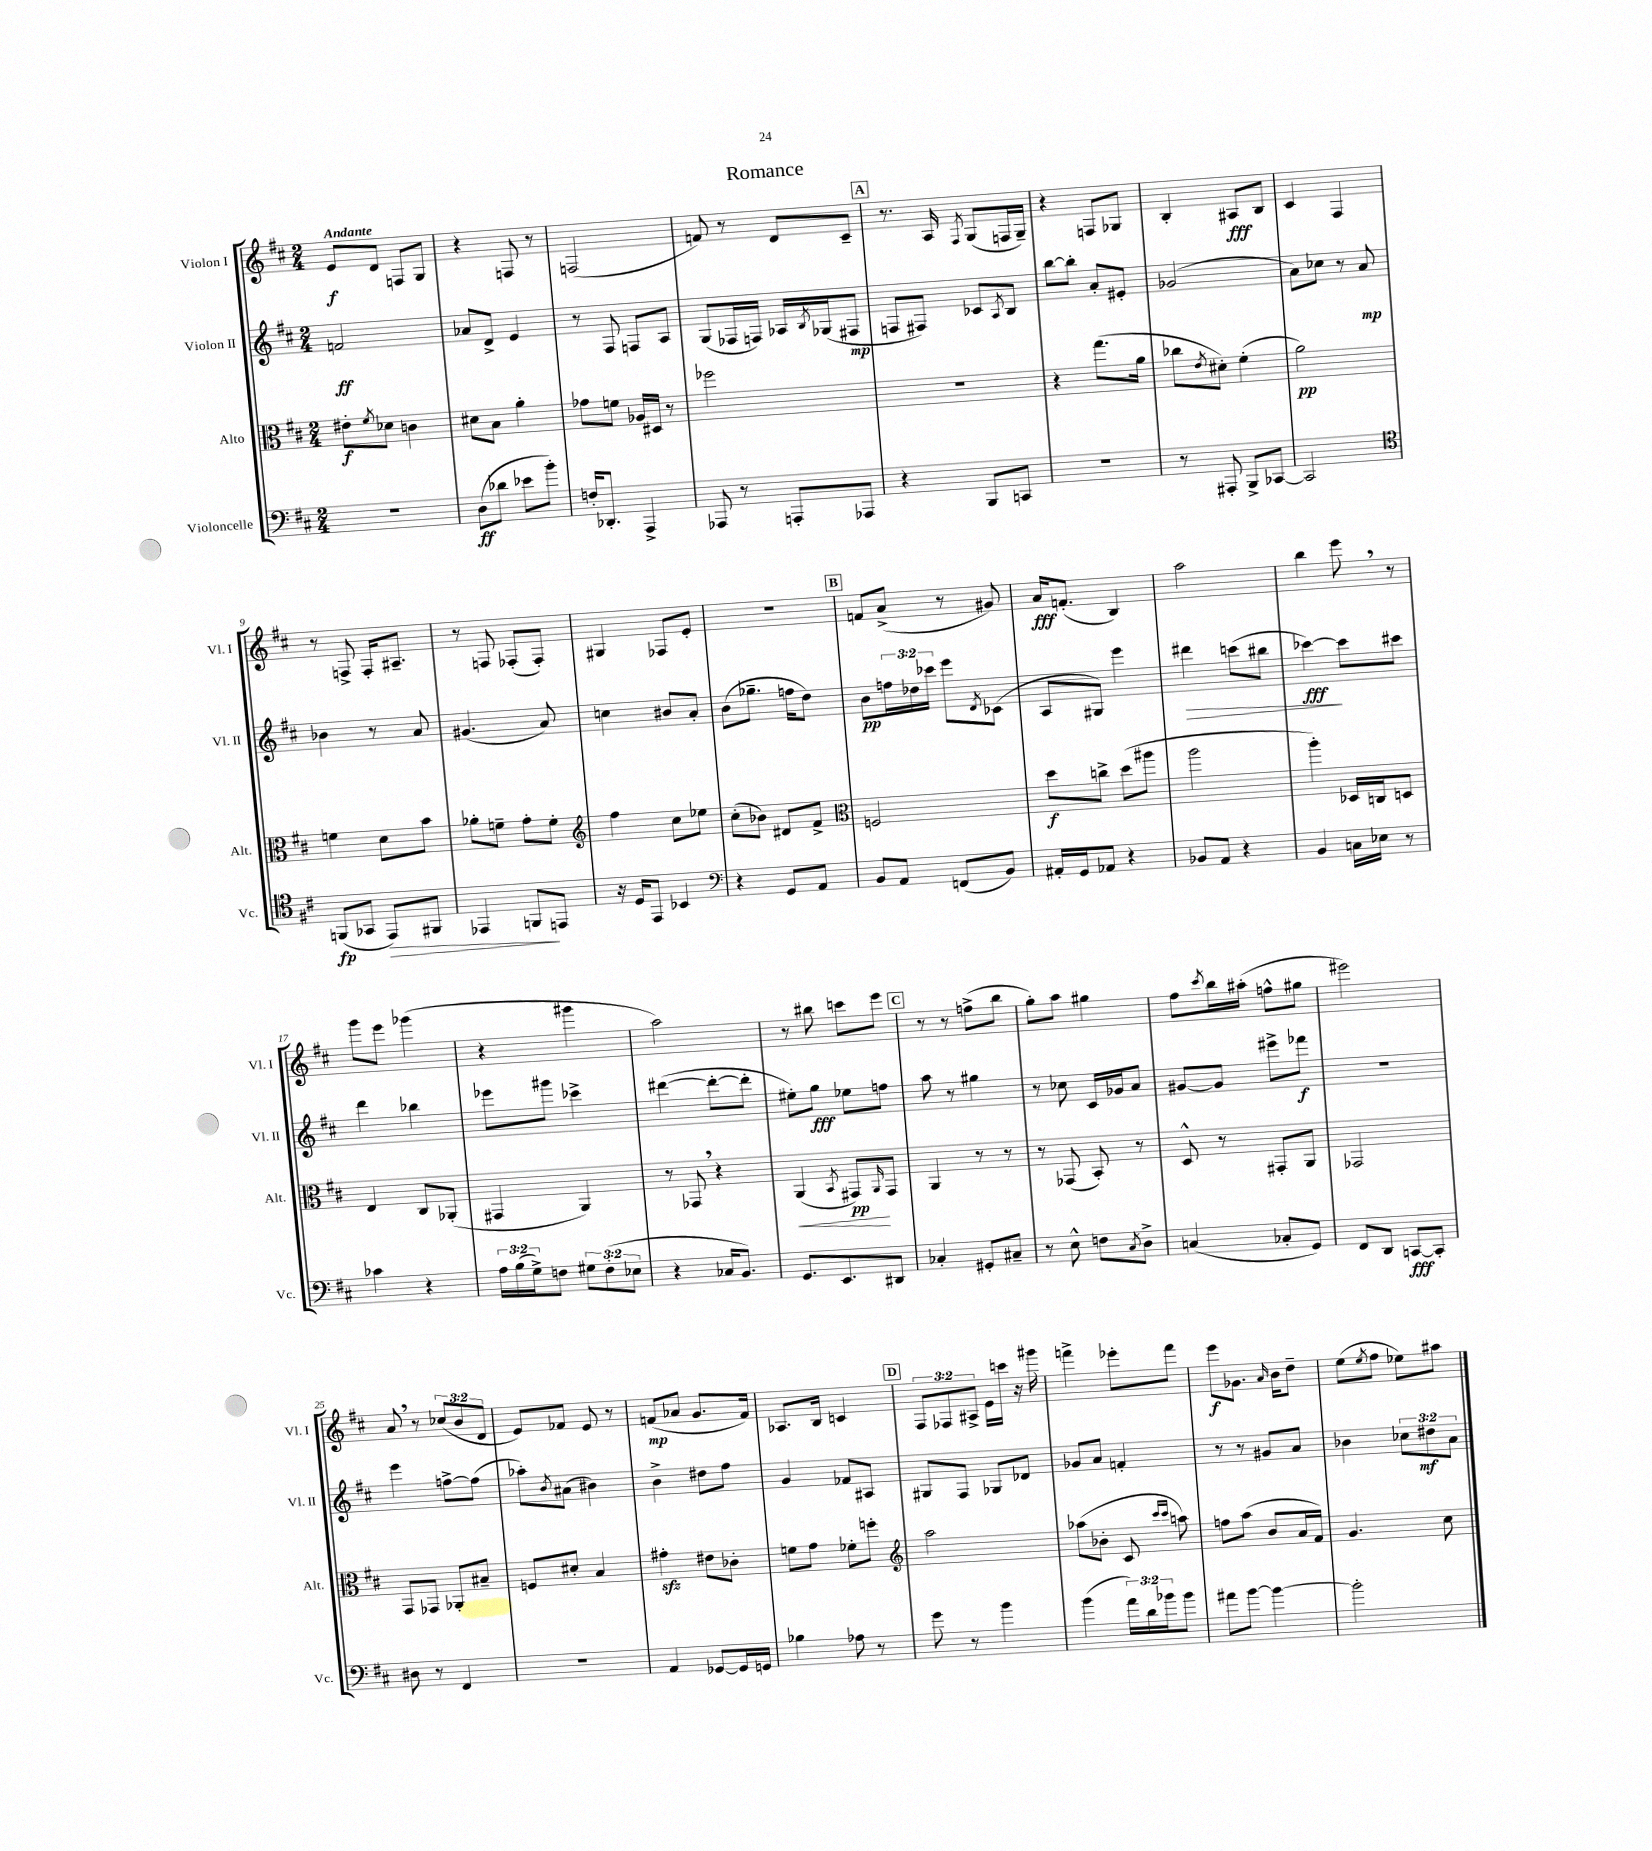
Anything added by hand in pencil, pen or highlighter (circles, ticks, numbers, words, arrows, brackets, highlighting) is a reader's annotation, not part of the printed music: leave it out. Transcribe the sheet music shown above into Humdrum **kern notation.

**kern	**kern	**kern	**kern
*staff4	*staff3	*staff2	*staff1
*clefF4	*clefC3	*clefG2	*clefG2
*k[f#c#]	*k[f#c#]	*k[f#c#]	*k[f#c#]
*M2/4	*M2/4	*M2/4	*M2/4
2r	8e#'	2f	8e
.	8qf#	.	.
.	8d-	.	8d
.	4c	.	8F
.	.	.	8G
=	=	=	=
(8D	8d#	8a-	4r
8d-	8B	8d^	.
8e-	4a'	4e	8F
8b')	.	.	8r
=	=	=	=
16F'	8g-	8r	(2F
8.DD-'	.	.	.
.	8f	8F#	.
4AAA^	16A-	8F	.
.	16D#	.	.
.	8r	8A	.
=	=	=	=
8AAA-	2ff-	(8G	8f)
8r	.	16F-	8r
.	.	16F)	.
8AAA'	.	16A-	8d
.	.	8qB	.
.	.	(16G-	.
8AAA-	.	8F#	8c#~
=	=	=	=
4r	2r	8F	8.r
.	.	8F#)	.
.	.	.	16A
.	.	.	8qF#
8BBB	.	8c-	(8G
.	.	8qA	.
8CC	.	8B	16F
.	.	.	16G~)
=	=	=	=
2r	4r	[8bb	4r
.	.	8bb']	.
.	(8.gg	8a'	8F
.	.	8e#'	8G-
.	16a	.	.
=	=	=	=
8r	8cc-	(2g-	4B'
.	8qe	.	.
8AAA#'	8d#')	.	.
8BBB^	(4f#'	.	8A#
[8CC-	.	.	8B
=	=	=	=
2CC-]	2a)	8a)	4c#
.	.	8cc-	.
.	.	8r	4F#
.	.	8a	.
=	=	=	=
*clefC4	*	*	*
(8FF	4f	4b-	8r
8GG-	.	.	8F^
8EE)	8d	8r	16F'
.	.	.	8.A#~
8FF#	8b	8a	.
=	=	=	=
4EE-	8a-'	(4.g#	8r
.	8f~	.	8F
8FF	8g'	.	(8F-'
8EE	8f'	8a)	8F-')
=	=	=	=
*	*clefG2	*	*
16r	4ff#	4cc	4G#
16D	.	.	.
8EE	.	.	.
4BB-	8cc#	8b#	8F-
.	8ee-	8a'	8e'
=	=	=	=
*clefF4	*	*	*
4r	(8cc#'	(8b	2r
.	8b-)	8.gg-~	.
8GG	8d#	.	.
.	.	16ff	.
8AA	8f#^	8dd)	.
=	=	=	=
*	*clefC3	*	*
8BB	2F	8b	8f
8AA	.	24ff	(8a^
.	.	24dd-	.
.	.	24ccc-	.
(8FF	.	8eee	8r
.	.	8qd	.
8BB)	.	(8c-	8g#)
=	=	=	=
16AA#'	8dd	8A	16a
16GG	.	.	(8.f'
8AA-	8cc^	8G#)	.
4r	(8dd	4eee	4B)
.	8aa#	.	.
=	=	=	=
8BB-	2aa	4ddd#	2aa
8AA	.	.	.
4r	.	(8ccc	.
.	.	8bb#	.
=	=	=	=
4BB	4aa')	[4ccc-)	4bb
16C	16D-	8ccc-]	8eee
16E-	16C	.	.
8r	8D	8ccc#	8r
=	=	=	=
4c-	4E	4ddd	8ggg
.	.	.	8eee
4r	8C#	4bb-	(4ggg-
.	(8AA-'	.	.
=	=	=	=
24A	4GG#	8eee-	4r
(24B	.	.	.
24G^)	.	.	.
8F	.	8ggg#	.
12G#	4AA)	4ccc-^	4ggg#
(12F'	.	.	.
12E-	.	.	.
=	=	=	=
4r	8r	([4ddd#	2aa)
.	8GG-	.	.
16C-	4r	8ddd#'_	.
8.BB)	.	.	.
.	.	8ddd#']	.
=	=	=	=
8.GG	(4AA	8ee#')	8r
.	.	8gg	8bb#
8.EE	.	.	.
.	8qBB	.	.
.	8GG#)	8ee-	8ccc
.	16qqAA	.	.
8DD#	8GG#	8ff	8eee
=	=	=	=
4C-'	4AA	8aa	8r
.	.	8r	8r
8GG#'	8r	4gg#	(8ff^
8C#~	8r	.	8bb
=	=	=	=
8r	8r	8r	8gg')
8E^^	(8GG-	8cc-	8aa
8F	8BB')	16c#	4gg#
.	.	16g-	.
8qC#	.	.	.
8D^	8r	8a	.
=	=	=	=
(4C	8D^^	[8g#	8ff#
.	.	.	8qccc#
.	8r	8g#]	16bb
.	.	.	(16aa#'
8C-'	8GG#'	8eee#^	8ff^^
8GG)	8AA	8fff-	8gg#
=	=	=	=
8FF#	2GG-	2r	2eee#)
8DD	.	.	.
[8CC	.	.	.
8CC']	.	.	.
=	=	=	=
8D#	8GG	4eee	8a
8r	8GG-	.	8r
4FF#	8AA-'	[8ff^	(12cc-
.	.	.	12b
.	8B#~	(8ff]	.
.	.	.	12d
=	=	=	=
2r	8F	8aa-')	8e)
.	.	8qb	.
.	8d#'	(8a#	8f-
.	4B	4b#)	8e
.	.	.	8r
=	=	=	=
4AA	4g#'	4b^	(8f
.	.	.	8a-
[8GG-	8e#	8dd#	8.g
16GG-]	8c-'	8ff#	.
16GG	.	.	16f)
=	=	=	=
4B-	8f	4g	8.A-
.	8g	.	.
.	.	.	16B
8A-	8f-'	8f-	4c
8r	8ff'	8A#	.
=	=	=	=
*	*clefG2	*	*
8g	2aa	8G#	12F#
.	.	.	12F-
8r	.	8F#	.
.	.	.	12A#^
4b	.	8G-	16e
.	.	.	16ccc
.	.	8d-	16r
.	.	.	16ggg#
=	=	=	=
(4b	(8aa-	8g-	4fff^
.	8b-'	8a	.
24a)	8c#	4f'	8eee-'
24d	.	.	.
24b-	.	.	.
.	16qqccc#	.	.
.	16qqccc#	.	.
8b-	8aa)	.	8fff
=	=	=	=
8a#	8ff	8r	8eee
[8b	(8aa	8r	8.g-
4b_	8b	8g#	.
.	.	.	16qqa
.	.	.	16b
.	16a	8a	8dd~
.	16f#)	.	.
=	=	=	=
2b']	4.g	4b-	(8ee
.	.	.	8qee
.	.	.	8ff#
.	.	12cc-	8ee-)
.	.	12dd#	.
.	8cc#	.	8aa#
.	.	12a	.
==	==	==	==
*-	*-	*-	*-
